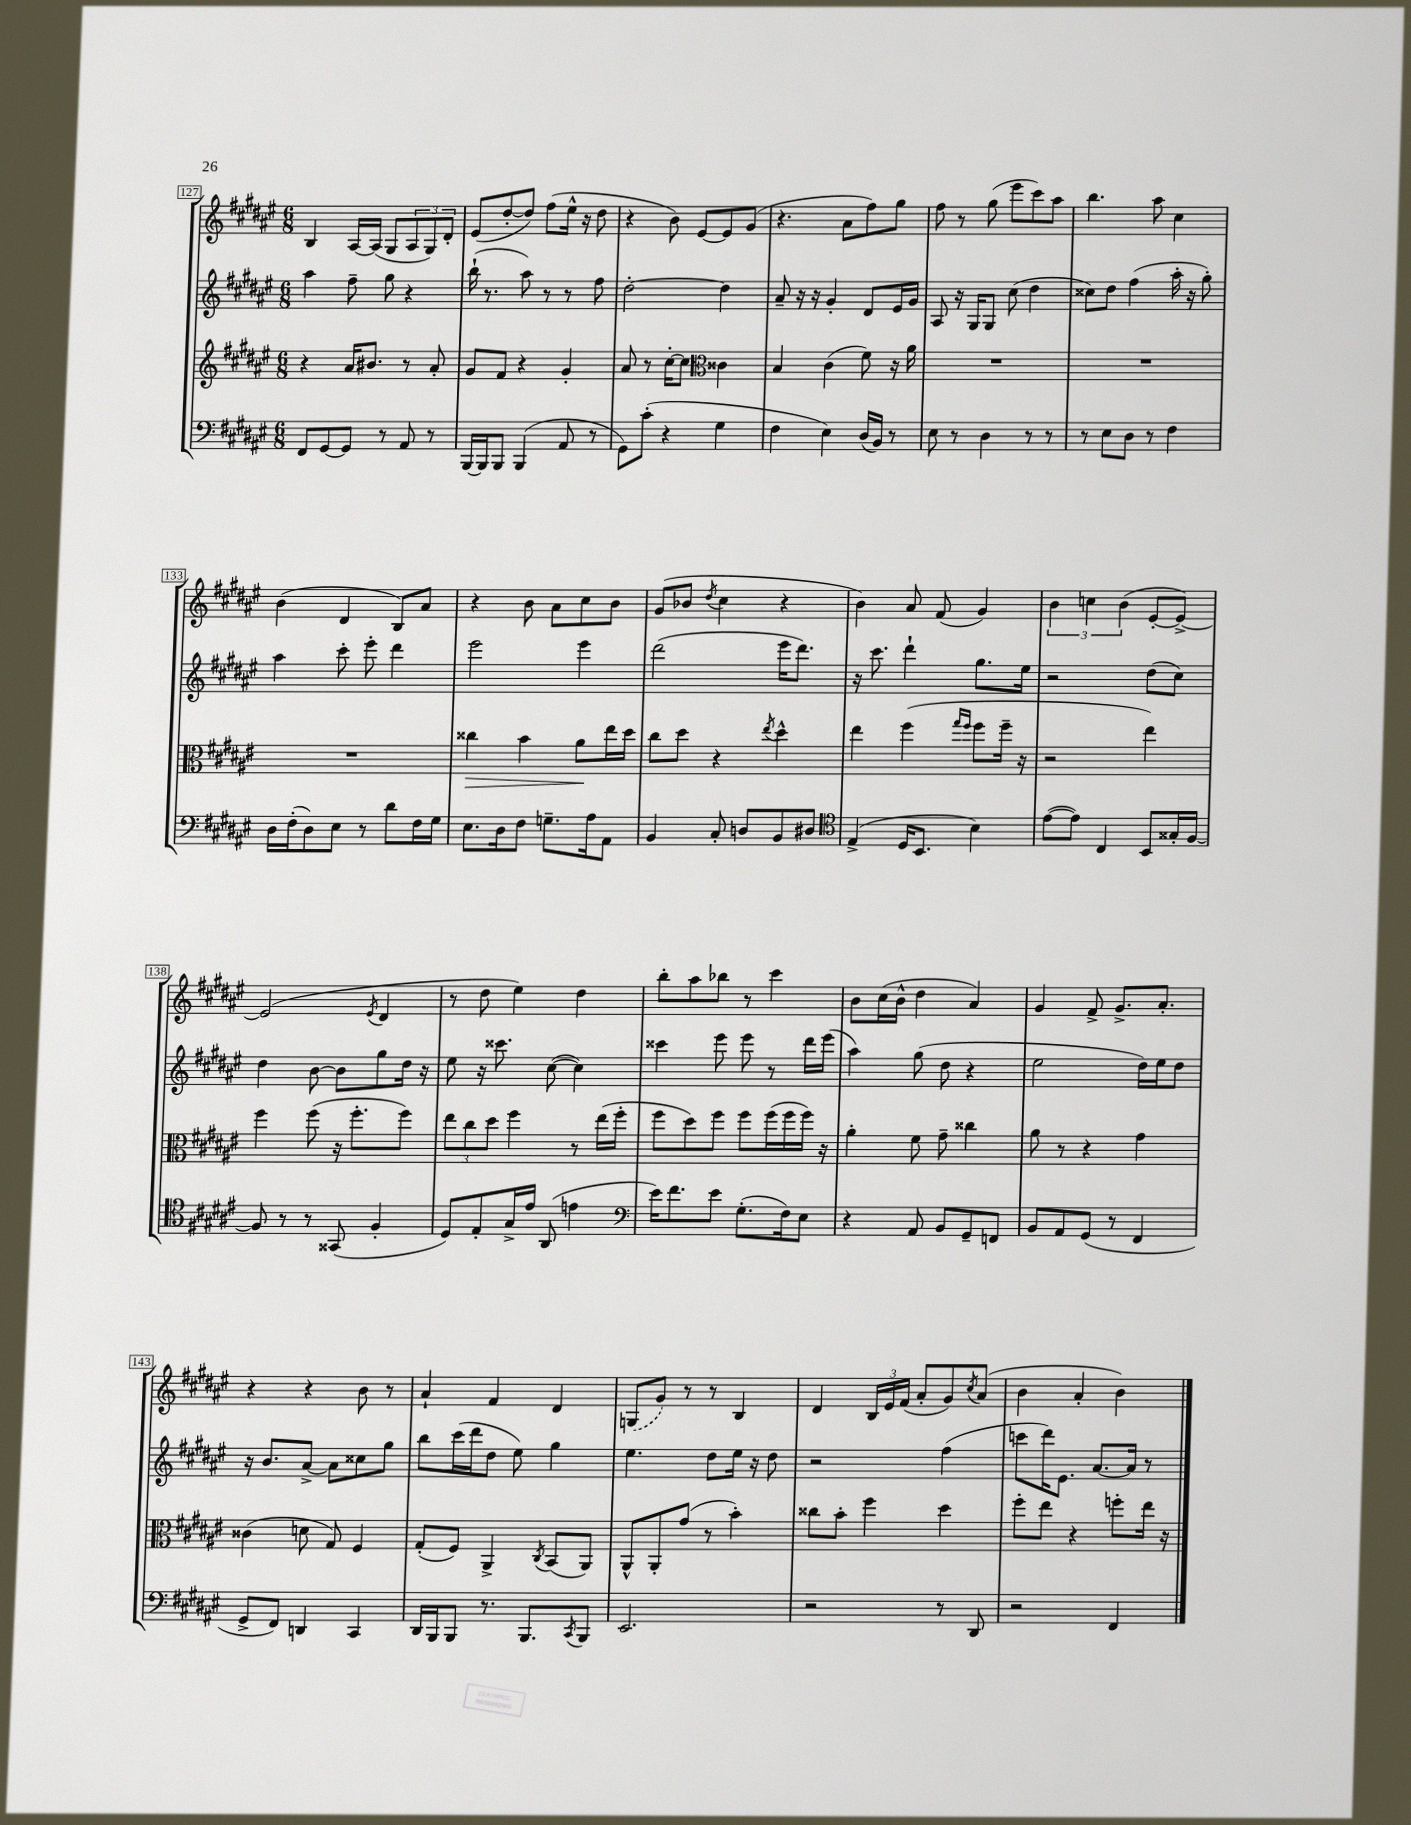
<<
\new StaffGroup <<
\new Staff = "s0" {
    \clef treble \key fis \major \numericTimeSignature \time 6/8
    b4 ais16~ ais16( gis8 \tuplet 3/2 { ais8 gis8) dis'8-. } |
    eis'8( dis''8~-. dis''8) fis''8( eis''16-^ r16 dis''8 |
    r4 b'8) eis'8~ eis'8 gis'8( |
    r4. ais'8 fis''8) gis''8 |
    fis''8 r8 gis''8( eis'''8 cis'''8) ais''8 |
    b''4. ais''8 cis''4 |
    b'4( dis'4 b8) ais'8 |
    r4 b'8 ais'8 cis''8 b'8 |
    gis'8( bes'8 \acciaccatura { dis''8 } cis''4 r4 |
    b'4) ais'8 fis'8( gis'4) |
    \tuplet 3/2 { b'4 c''4 b'4( } eis'8~-. eis'8~->) |
    eis'2( \acciaccatura { eis'8 } dis'4 |
    r8 dis''8 eis''4) dis''4 |
    b''8-. ais''8 bes''8 r8 cis'''4 |
    b'8 cis''16( b'16-^ dis''4 ais'4) |
    gis'4 fis'8-> gis'8.-> ais'8.-. |
    r4 r4 b'8 r8 |
    ais'4-! fis'4 dis'4 |
    \once \slurDashed g8( gis'8) r8 r8 b4 |
    dis'4 \tuplet 3/2 { b16 eis'16 fis'16( } ais'8-. gis'8) \acciaccatura { cis''8 } ais'8( |
    b'4 ais'4-. b'4) \bar "|." |
}
\new Staff = "s1" {
    \clef treble \key fis \major \numericTimeSignature \time 6/8
    ais''4 fis''8-- gis''8 r4 |
    b''16-!( r8. ais''8) r8 r8 fis''8 |
    dis''2~-. dis''4 |
    ais'8-- r16 r16 gis'4-. dis'8 eis'16 gis'16 |
    ais8 r16 gis16 gis8 cis''8( dis''4 |
    cisis''8) dis''8 fis''4( ais''16-. r16 gis''8-.) |
    ais''4 cis'''8-. eis'''8-. dis'''4 |
    eis'''2 eis'''4 |
    dis'''2( eis'''16 dis'''8.) |
    r16 cis'''8. dis'''4-! gis''8. eis''16 |
    r2 dis''8( cis''8) |
    dis''4 b'8~ b'8 gis''8 dis''16 r16 |
    eis''8 r16 cisis'''8. cis''8~( cis''4) |
    cisis'''4 eis'''8 eis'''8 r8 dis'''16 eis'''16( |
    ais''4) gis''8( dis''8 r4 |
    eis''2 dis''16) eis''16 dis''8 |
    r16 b'8. ais'8~-> ais'8 cisis''8 gis''8 |
    b''8 cis'''16( dis'''16 dis''8 eis''8) gis''4 |
    eis''4. dis''8 eis''16 r16 dis''8 |
    r2 fis''4( |
    c'''8 dis'''16) eis'8. ais'8.~ ais'16 r8 \bar "|." |
}
\new Staff = "s2" {
    \clef treble \key fis \major \numericTimeSignature \time 6/8
    r4 ais'16 bis'8. r8 ais'8-. |
    gis'8 fis'8 r4 gis'4-. |
    ais'8 r8 cis''16~-. cis''8. \clef alto cisis'4 |
    b4 cis'4( fis'8) r16 ais'16 |
    R2. |
    R2. |
    R2. |
    cisis''4\> b'4 ais'8\! eis''16 dis''16 |
    cis''8 dis''8 r4 \acciaccatura { eis''8 } dis''4-^ |
    eis''4 fis''4( \grace { gis''16 fis''16 } fis''8 fis''16-- r16 |
    r2 eis''4) |
    fis''4 fis''8( r16 fis''8.-. fis''8) |
    \tuplet 3/2 { eis''8 cis''8 dis''8 } fis''4 r8 eis''16( fis''16-. |
    fis''8 dis''8) fis''8 fis''8 fis''16( fis''16 fis''16) r16 |
    ais'4-. fis'8 gis'8-- cisis''4 |
    ais'8 r8 r4 gis'4 |
    cisis'4( d'8 gis8) fis4 |
    gis8-.( fis8) ais,4-> \acciaccatura { cis8 } b,8( ais,8) |
    ais,8-^ ais,8-. gis'8( r8 b'4-.) |
    cisis''8 b'8-. fis''4 dis''4 |
    fis''8-. eis''8 r4 f''8-. eis''16 r16 \bar "|." |
}
\new Staff = "s3" {
    \clef bass \key fis \major \numericTimeSignature \time 6/8
    fis,8 gis,8~ gis,8 r8 ais,8 r8 |
    b,,16~ b,,16 b,,8 b,,4( ais,8 r8 |
    gis,8) cis'8-.( r4 gis4 |
    fis4 eis4) dis16( b,16) r8 |
    eis8 r8 dis4 r8 r8 |
    r8 eis8 dis8 r8 fis4 |
    dis16 fis16-.( dis8) eis8 r8 dis'8 fis16 gis16 |
    eis8. dis16 fis8 g8.-- ais16 ais,8 |
    b,4 cis8-. d8 b,8 dis8 |
    \clef tenor eis4->( dis16 b,8. b4) |
    eis'8~( eis'8) cis4 b,8 gisis16-. fis16~ |
    fis8 r8 r8 gisis,8( fis4-. |
    dis8) eis8-. gis16-> eis'16 ais,8( e'4 |
    \clef bass eis'16) fis'8. eis'8 gis8.-.( fis16) eis8 |
    r4 ais,8 b,8 gis,8-- f,8 |
    b,8 ais,8 gis,8( r8 fis,4 |
    gis,8-> fis,8) d,4 cis,4 |
    dis,16 b,,16 b,,8 r8. b,,8. \acciaccatura { cis,8 } b,,8 |
    eis,2. |
    r2 r8 dis,8 |
    r2 fis,4 \bar "|." |
}
>>
>>
\layout { \context { \Score currentBarNumber = #127 \override BarNumber.stencil = #(make-stencil-boxer 0.1 0.3 ly:text-interface::print) } }
